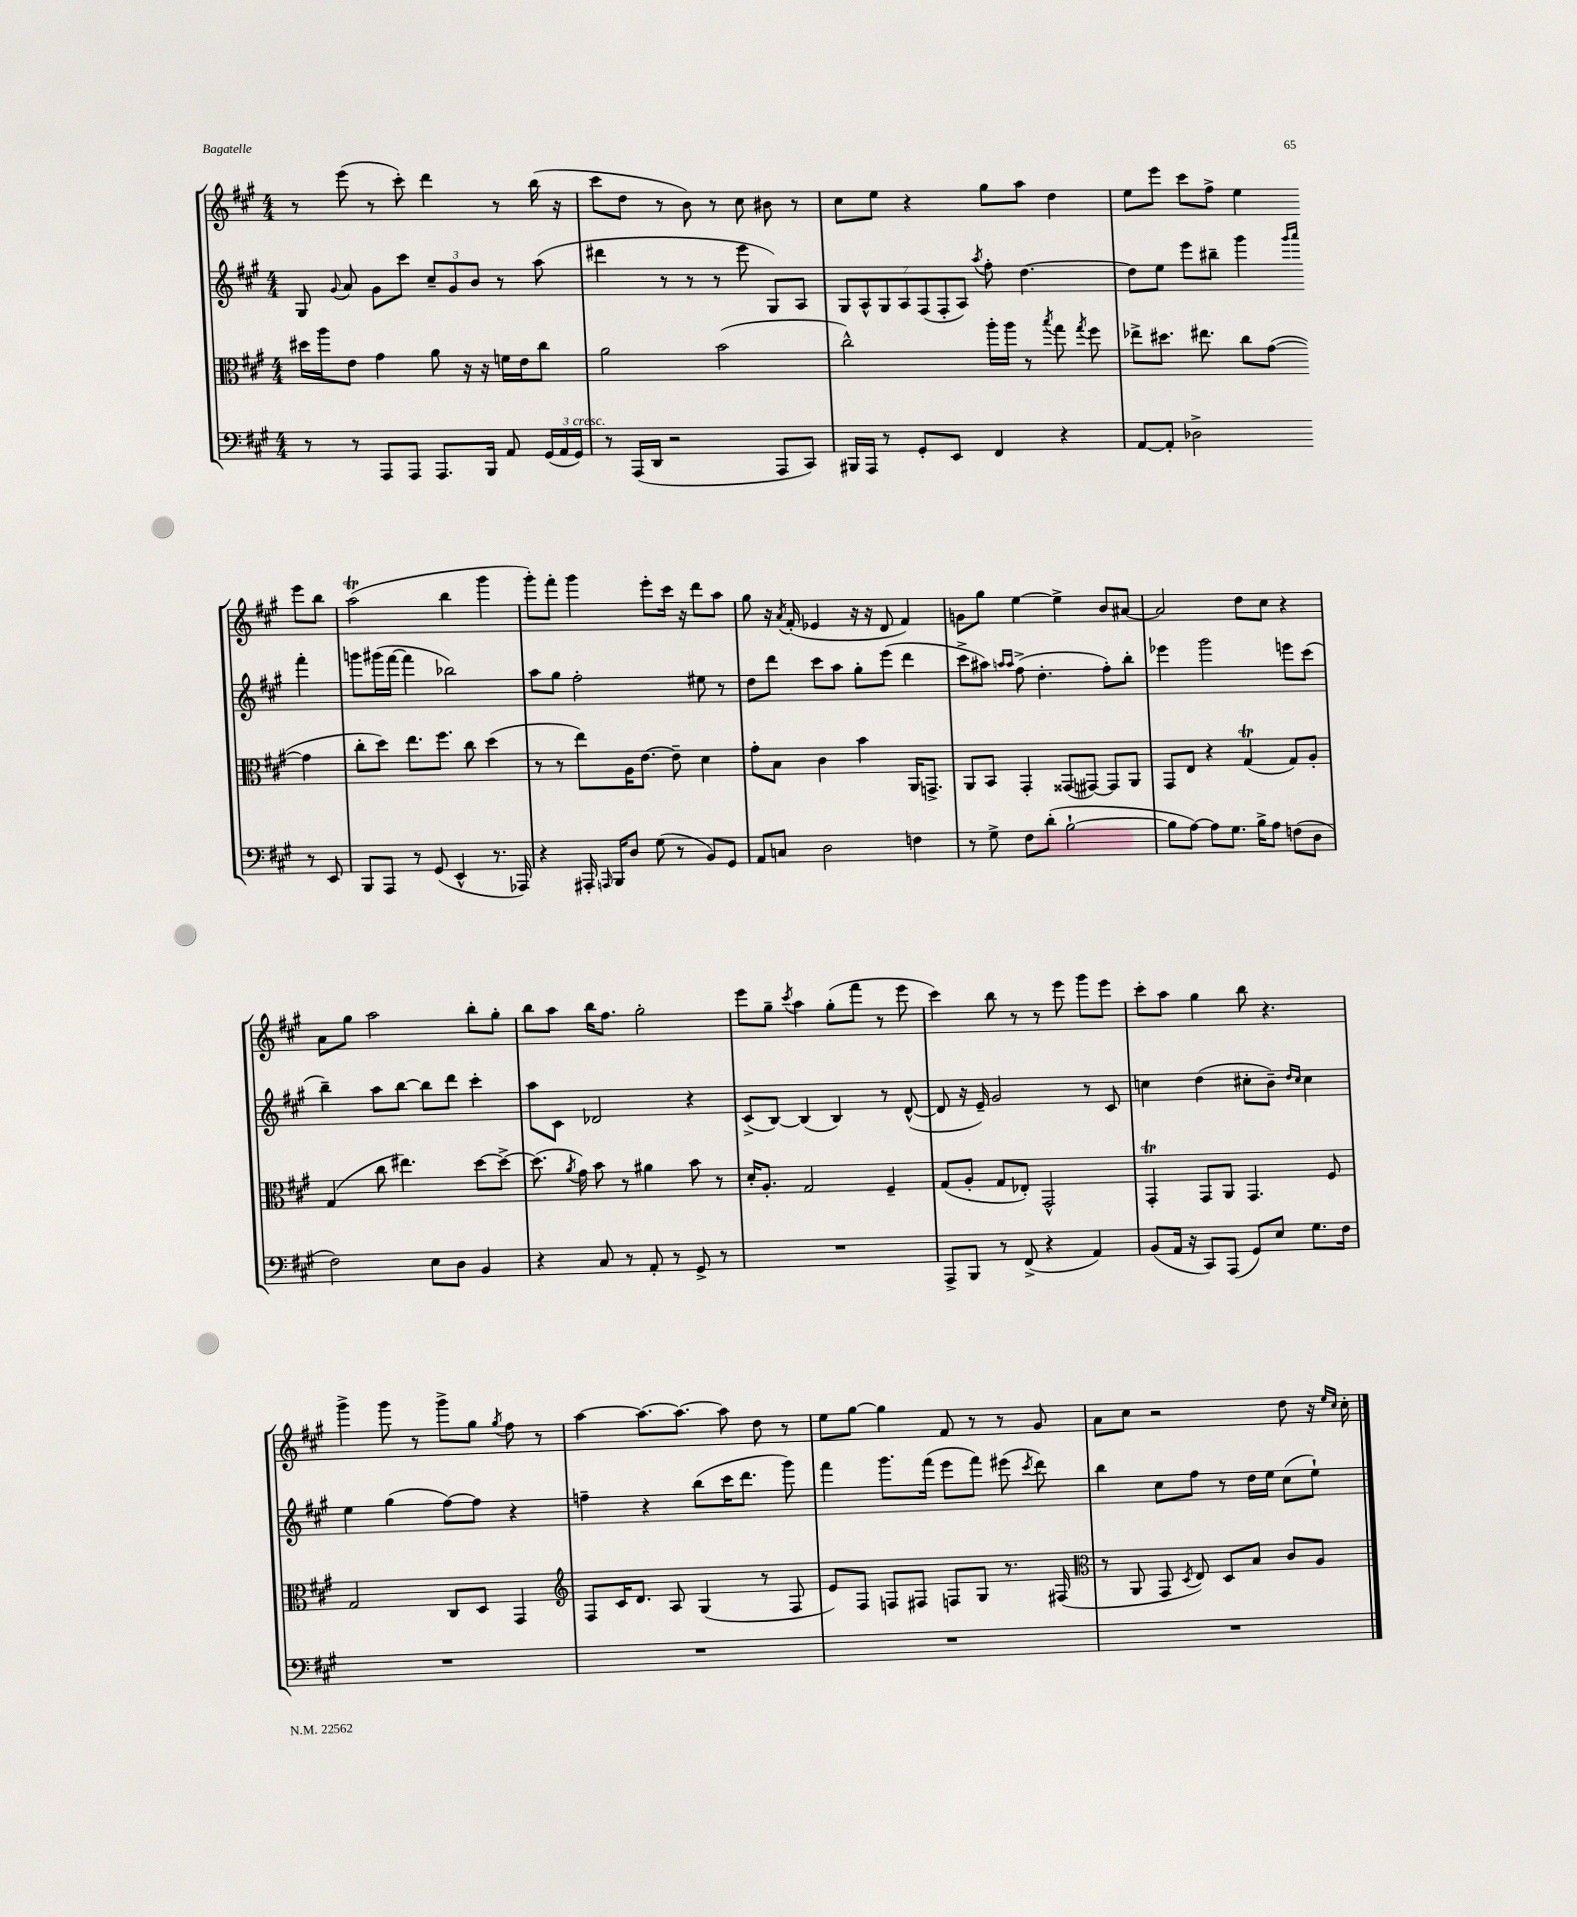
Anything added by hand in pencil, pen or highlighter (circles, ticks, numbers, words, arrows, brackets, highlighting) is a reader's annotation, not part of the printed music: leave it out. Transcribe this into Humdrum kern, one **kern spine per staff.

**kern	**kern	**kern	**kern
*staff4	*staff3	*staff2	*staff1
*clefF4	*clefC3	*clefG2	*clefG2
*k[f#c#g#]	*k[f#c#g#]	*k[f#c#g#]	*k[f#c#g#]
*M4/4	*M4/4	*M4/4	*M4/4
8r	16dd#\LL	8G#/	8r
.	16aa\J	.	.
.	.	8qqg#/	.
8r	8e\J	8a/	(8eee\
8AAA/L	4g#\	8g#\L	8r
8AAA/J	.	8ccc#\J	8ccc#'\)
8.AAA/L	8a\	12cc#~/L	4ddd\
.	.	12g#/	.
.	16r	.	.
.	.	12b/J	.
16BBB/Jk	16r	.	.
8AA/	16f\LL	8r	8r
.	16e\J	.	.
(24GG#/LL	8cc#\J	(8aa\	(16bb\
24AA/	.	.	.
.	.	.	16r
24GG#/JJ)	.	.	.
=	=	=	=
8r	2a\	4ddd#\	8ccc#\L
(16AAA/LL	.	.	8dd\J
16DD/JJ	.	.	.
2r	.	8r	8r
.	.	8r	8b\)
.	(2b\	8r	8r
.	.	8eee\	8cc#\
8AAA/L	.	8G#/L)	8b#\
8CC#/J)	.	8A/J	8r
=	=	=	=
16BBB#/LL	2cc#^^\)	14G#/L	8cc#\L
16AAA/JJ	.	.	.
.	.	14A^^/	.
8r	.	.	8ee\J
.	.	14G#/	.
.	.	14A/	.
8GG#'/L	.	.	4r
.	.	(14F#/	.
.	.	14F#'/	.
8EE/J	.	.	.
.	.	14A/J)	.
.	.	8qaa/	.
4FF#/	16aa'\LL	8ff#'\	8gg#\L
.	16aa\JJ	.	.
.	8r	[4.dd\	8aa\J
.	8qbb/	.	.
4r	8gg#\	.	4dd\
.	8qgg#/	.	.
.	8ff#\	.	.
=	=	=	=
[8AA/L	8ee-^\L	8dd\]L	8ee\L
8AA'/]J	8.dd#\J	8ee\J	8eee\J
2D-^\	.	8eee\L	8ccc#\L
.	8.ee#\	.	.
.	.	8bb#~\J	8ff#^\J
.	8cc#\L	4ggg#\	4ee\
.	([8g#\J	.	.
.	.	16qqggg#/LL	.
.	.	16qqaaa/JJ	.
8r	4g#\]	4fff#'\	8eee\L
8EE/	.	.	8bb\J
=	=	=	=
8BBB/L	8cc#'\L	8ggg\L	(2aa\
8AAA/J	8dd\J)	(16ggg#\L	.
.	.	[16fff#\JJ	.
8r	8.ee\L	4fff#\]	.
(8GG#/	.	.	.
.	8.ff#\J	.	.
4EE^^/	.	2bb-\)	4bb\
.	8cc#\	.	.
8.r	(4dd\	.	4ggg#\
16AAA-/)	.	.	.
=	=	=	=
4r	8r	8aa\L	8ggg#'\L)
.	8r	8gg#\J	8fff#'\J
16AAA#'/	8ee\L)	2ff#'\	4ggg#\
16qqAAA/	.	.	.
16BBB/LK	.	.	.
8D/J	16A\K	.	.
.	[8.e\J	.	.
(8G#\	.	.	8eee'\L
8r	8e~\]	.	16ccc#\Jk
.	.	.	16r
8BB/L)	4d\	8ee#\	8ddd\L
8GG#/J	.	8r	8aa\J
=	=	=	=
8AA/L	8g#'\L	8dd\L	8gg#\
8C/J	8B\J	8ddd\J	16r
.	.	.	8qa/
.	.	.	(16f#'/
2D\	4c#\	8ccc#\L	4e-/
.	.	8aa\J	.
.	4b\	8gg#'\L	16r
.	.	.	16r
.	.	(8eee\J	8d/
4F\	16AA/LK	4ddd\	4f#/)
.	8.GG^/J	.	.
=	=	=	=
8r	8AA/L	8ccc#^\L	8g\L
8G#^\	8BB/J	8aa#\J)	8gg#\J
.	.	16qqaa/LL	.
.	.	16qqaa/JJ	.
8F#\L	4GG#'/	(8ff#^\	[4ee\
(8d'\J	.	4.dd'\	.
[2B`\	(8GG##/L	.	4ee^\]
.	[8GG#/J)	.	.
.	8GG#/]L	8ff#'\L)	8b/L
.	8AA/J	8bb'\J	[8a#/J
=	=	=	=
8B\]L	8GG#/L	4eee-\	2a#/]
[8A\J)	8E/J	.	.
8A\]L	4r	2ggg#\	.
8.G#\J	.	.	.
.	(4G#/	.	8dd\L
16B^\LK	.	.	.
8A\J	.	.	8cc#\J
(8F\L	8G#/L)	8eee\L	4r
8D\J	8A'/J	(8ccc#\J	.
=	=	=	=
2F#\)	(4G#/	4bb~\)	8a\L
.	.	.	8gg#\J
.	8cc#\	8aa\L	2aa\
.	4.ee#\)	[8bb\J	.
8E\L	.	8bb\]L	.
8D\J	.	8ddd\J	.
4BB/	[8dd\L	4ccc#'\	8bb'\L
.	8dd^\_J	.	8gg#'\J
=	=	=	=
4r	(8.dd\]	8aa\L	8bb\L
.	.	8c#\J	8aa\J
.	8qa/	.	.
.	16g#\)	.	.
8C#/	8b\	2d-/	16bb\LK
.	.	.	8.ff#\J
8r	8r	.	.
8AA'/	4a#\	.	2gg#'\
8r	.	.	.
8GG#^/	8b\	4r	.
8r	8r	.	.
=	=	=	=
1r	16d'/LK	(8c#^/L	8eee\L
.	8.A'/J	.	.
.	.	[8B/J)	8gg#~\J
.	.	.	8qccc#/
.	2G#/	(4B/]	4aa\
.	.	4B/)	(8gg#'\L
.	.	.	8fff#\J
.	4F#~/	8r	8r
.	.	([8d^^/	8eee\
=	=	=	=
8AAA^/L	(8G#/L	8d/]	4ccc#\)
8BBB/J	8A'/J	16r	.
.	.	16e~/)	.
8r	8G#/L	2g#/	8bb\
(8FF#^/	8E-'/J)	.	8r
4r	2GG#^^/	.	8r
.	.	.	8eee\
4AA/)	.	8r	8ggg#\L
.	.	8c#/	8eee\J
=	=	=	=
(8BB/L	4GG#'/	4cc\	8ccc#'\L
16AA/Jk	.	.	8aa\J
16r	.	.	.
8CC#/L)	8GG#/L	(4dd\	4gg#\
(8AAA/J	8AA/J	.	.
8GG#/L)	4.GG#/	8cc#'\L	8bb\
8E/J	.	8b~\J)	4.r
.	.	16qqdd/LL	.
.	.	16qqcc#/JJ	.
8.G#\L	.	4cc#\	.
.	8F#/	.	.
16F#\Jk	.	.	.
=	=	=	=
1r	2G#/	4ee\	4ggg#^\
.	.	(4gg#\	8ggg#\
.	.	.	8r
.	8C#/L	[8ff#\L)	8ggg#^\L
.	8D/J	8ff#\]J	8gg#\J
.	.	.	8qgg#/
.	4GG#/	4r	8ff#\
.	.	.	8r
=	=	=	=
*	*clefG2	*	*
1r	8F#/L	4ff~\	[4aa\
.	16c#/K	.	.
.	8.d/J	.	.
.	.	4r	8.aa\_L
.	8A/	.	.
.	.	.	8.aa\_J
.	(4G#/	(8bb\L	.
.	.	16ccc#\K	8aa\]
.	.	8.ddd\J	.
.	8r	.	8dd\
.	8F#/	8ggg#\)	8r
=	=	=	=
1r	8e/L)	4fff#\	8ee\L
.	8F#/J	.	[8gg#\J
.	8F/L	8.ggg#\L	4gg#\]
.	8F#/J	.	.
.	.	(16fff#\Jk	.
.	8F/L	8eee\L	8f#/
.	8G#/J	8fff#\J)	8r
.	8.r	(8eee#\	8r
.	.	8qccc#/	.
.	.	8ddd\)	8g#/
.	(16F#/	.	.
=	=	=	=
*	*clefC3	*	*
1r	8r	4bb\	8a\L
.	8AA/	.	8cc#\J
.	8GG#/	8cc#\L	2r
.	8qD/	.	.
.	8E/)	8ff#\J	.
.	8D/L	8r	.
.	8B/J	16dd\LL	.
.	.	16ee\JJ	.
.	8c#/L	(8cc#\L	8dd\
.	8A/J	8ee`\J)	16r
.	.	.	16qqee/LL
.	.	.	16qqcc#/JJ
.	.	.	16cc#'\
==	==	==	==
*-	*-	*-	*-
